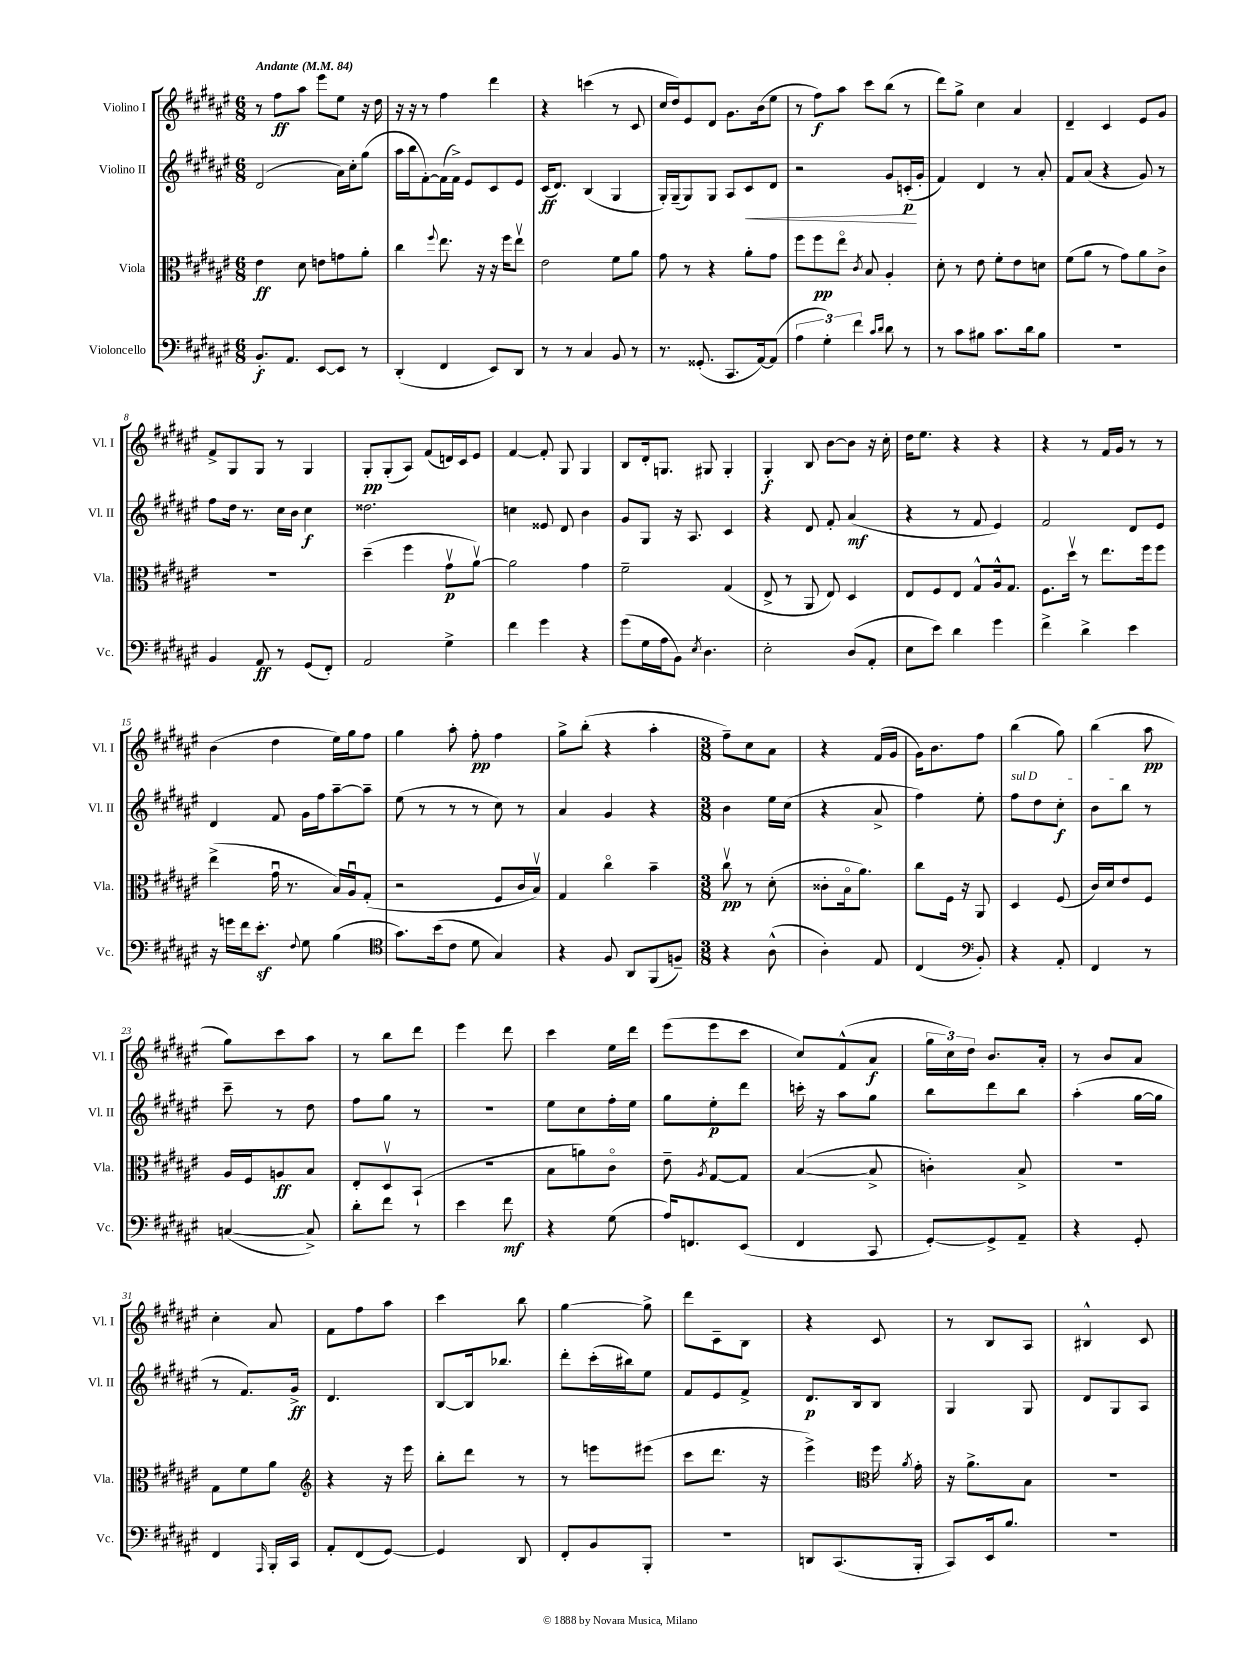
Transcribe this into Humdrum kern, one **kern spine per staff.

**kern	**dynam	**kern	**dynam	**kern	**dynam	**kern	**dynam
*part4	*part4	*part3	*part3	*part2	*part2	*part1	*part1
*staff4	*staff4	*staff3	*staff3	*staff2	*staff2	*staff1	*staff1
*I"Violoncello	*	*I"Viola	*	*I"Violino II	*	*I"Violino I	*
*I'Vc.	*	*I'Vla.	*	*I'Vl. II	*	*I'Vl. I	*
*clefF4	*	*clefC3	*	*clefG2	*	*clefG2	*
*k[f#c#g#d#a#e#]	*	*k[f#c#g#d#a#e#]	*	*k[f#c#g#d#a#e#]	*	*k[f#c#g#d#a#e#]	*
*M6/8	*	*M6/8	*	*M6/8	*	*M6/8	*
*MM84	*	*MM84	*	*MM84	*	*MM84	*
=1	=1	=1	=1	=1	=1	=1	=1
!	!	!	!	!	!	!LO:TX:a:B:t=Andante	!
8.BB'/L	f	4e#\	ff	(2d#/	.	8r	.
.	.	.	.	.	.	8ff#\L	ff
8.AA#/J	.	.	.	.	.	.	.
.	.	8d#\	.	.	.	8aa#\J	.
[8EE#/L	.	8en\L	.	.	.	8eee#\L	.
8EE#/J]	.	8gn\	.	16a#\LL)	.	8ee#\J	.
.	.	.	.	16cc#'\J	.	.	.
8r	.	8a#'\J	.	(8gg#\J	.	16r	.
.	.	.	.	.	.	16dd#\	.
=2	=2	=2	=2	=2	=2	=2	=2
(4DD#'/	.	4cc#\	.	16aa#\LL	.	16r	.
.	.	.	.	16bb\J	.	16r	.
.	.	.	.	[8f#'\)	.	8r	.
.	.	8qqff#/	.	.	.	.	.
4FF#/	.	8.ee#\	.	(16f#\L]	.	4ff#\	.
.	.	.	.	16f#^\JJ)	.	.	.
.	.	.	.	8e#/L	.	.	.
.	.	16r	.	.	.	.	.
8EE#/L)	.	16r	.	8c#/	.	4ddd#\	.
.	.	16ff#\KL	.	.	.	.	.
8DD#/J	.	8ee#v\J	.	8e#/J	.	.	.
=3	=3	=3	=3	=3	=3	=3	=3
8r	.	2e#\	.	(16c#/KL	ff	4r	.
.	.	.	.	8.d#/J)	.	.	.
8r	.	.	.	.	.	.	.
4C#/	.	.	.	(4B/	.	(4cccn\	.
8BB/	.	8f#\L	.	4G#/	.	8r	.
8r	.	8a#\J	.	.	.	8c#/	.
=4	=4	=4	=4	=4	=4	=4	=4
8.r	.	8g#\	.	16G#'/LL)	.	16cc#/LL	.
.	.	.	.	(16G#~/J	.	16dd#/J)	.
.	.	8r	.	8G#/)	.	8e#/	.
(8.GG##X'/	.	.	.	.	.	.	.
.	.	4r	.	8G#/J	.	8d#/J	.
8.CC#/L	.	.	.	8A#/L	.	8.g#\L	.
!	!	!	!	!	!LO:HP:b	!	!
.	.	8a#'\L	.	8c#/	<	.	.
[16AA#/k)	.	.	.	.	.	(16b\k	.
(8AA#/J]	.	8g#\J	.	8d#/J	.	8ee#\J	.
=5	=5	=5	=5	=5	=5	=5	=5
6A#\	.	8ff#\L	.	2r	.	8r	.
.	.	8ff#\	pp	.	.	8ff#\L)	f
6G#'\)	.	.	.	.	.	.	.
.	.	8ee#\J	.	.	.	8aa#\J	.
6f#\	.	.	.	.	.	.	.
.	.	8qc#/	.	.	.	.	.
.	.	8B/	.	.	.	8ccc#\L	.
16qqc#/LL	.	.	.	.	.	.	.
16qqd#/JJ	.	.	.	.	.	.	.
8d#\	.	4A#'/	.	8g#/L	.	(8bb\J	.
8r	.	.	.	(16cn'/L	p	8r	.
.	.	.	.	16g#'/JJ	[	.	.
=6	=6	=6	=6	=6	=6	=6	=6
8r	.	8d#'\	.	4f#/)	.	8ddd#\L)	.
8c#\L	.	8r	.	.	.	8gg#^\J	.
8B#X\J	.	8e#\	.	4d#/	.	4cc#\	.
8.c#\L	.	8f#'\L	.	.	.	.	.
.	.	8e#\	.	8r	.	4a#/	.
16d#\k	.	.	.	.	.	.	.
8B#\J	.	8dn\J	.	8a#'/	.	.	.
=7	=7	=7	=7	=7	=7	=7	=7
2.r	.	(8f#\L	.	8f#/L	.	4d#~/	.
.	.	8a#\J	.	(8a#/J	.	.	.
.	.	8r	.	4r	.	4c#/	.
.	.	8g#\L)	.	.	.	.	.
.	.	8a#\	.	8g#/)	.	8e#/L	.
.	.	8c#^\J	.	8r	.	8g#/J	.
!!LO:LB:g=z
=8	=8	=8	=8	=8	=8	=8	=8
4BB/	.	2.r	.	8ff#\L	.	8f#^/L	.
.	.	.	.	16dd#\Jk	.	8G#/	.
.	.	.	.	8.r	.	.	.
8AA#/	ff	.	.	.	.	8G#/J	.
8r	.	.	.	16cc#\LL	.	8r	.
.	.	.	.	16b\JJ	.	.	.
(8GG#/L	.	.	.	4cc#\	f	4G#/	.
8FF#'/J)	.	.	.	.	.	.	.
=9	=9	=9	=9	=9	=9	=9	=9
2AA#/	.	(4dd#~\	.	2.dd##X\	.	8G#'/L	pp
.	.	.	.	.	.	(8G#'/	.
.	.	4ff#\	.	.	.	8A#/J)	.
.	.	.	.	.	.	(8f#/L	.
4G#^\	.	8g#v\L	p	.	.	16dn/L)	.
.	.	.	.	.	.	16c#/J	.
.	.	[8a#v\J)	.	.	.	8e#/J	.
=10	=10	=10	=10	=10	=10	=10	=10
4f#\	.	2a#\]	.	4ccn\	.	[4f#/	.
4g#\	.	.	.	8e##X/	.	8f#'/]	.
.	.	.	.	8d#/	.	8G#/	.
4r	.	4g#\	.	4b\	.	4G#/	.
=11	=11	=11	=11	=11	=11	=11	=11
(8g#\L	.	2f#~\	.	8g#/L	.	8B/L	.
16G#\L	.	.	.	8G#/J	.	16d#'/k	.
16A#\J	.	.	.	.	.	8.Gn/J	.
8BB\J)	.	.	.	16r	.	.	.
.	.	.	.	8.A#/	.	.	.
8qE#/	.	.	.	.	.	.	.
4.D#\	.	.	.	.	.	8G#X/	.
.	.	(4G#/	.	4c#/	.	4G#'/	.
=12	=12	=12	=12	=12	=12	=12	=12
2E#'\	.	8E#^/	.	4r	.	4G#'/	f
.	.	8r	.	.	.	.	.
.	.	8AA#/	.	8d#/	.	8B/	.
.	.	8E#/)	.	8f#'/	.	[8b\L	.
(8D#/L	.	4D#/	.	(4a#/	mf	8b\J]	.
8AA#'/J	.	.	.	.	.	16r	.
.	.	.	.	.	.	16cc#'\	.
=13	=13	=13	=13	=13	=13	=13	=13
8E#\L	.	8E#/L	.	4r	.	16dd#\KL	.
.	.	.	.	.	.	8.ee#\J	.
8e#\J)	.	8F#/	.	.	.	.	.
4d#\	.	8E#/J	.	8r	.	4r	.
.	.	8G#^^/L	.	8f#/	.	.	.
4g#\	.	16A#^^/k	.	4e#/)	.	4r	.
.	.	8.G#/J	.	.	.	.	.
=14	=14	=14	=14	=14	=14	=14	=14
4f#^\	.	8.F#\L	.	2f#/	.	4r	.
.	.	16dd#v\Jk	.	.	.	.	.
4d#^\	.	8r	.	.	.	8r	.
.	.	8.ee#\L	.	.	.	16f#/LL	.
.	.	.	.	.	.	16g#/JJ	.
4e#\	.	.	.	8d#/L	.	8r	.
.	.	16ff#\k	.	.	.	.	.
.	.	8ff#\J	.	8e#/J	.	8r	.
!!LO:LB:g=z
=15	=15	=15	=15	=15	=15	=15	=15
16r	.	(4ee#^\	.	4d#/	.	(4b\	.
16gn\LL	.	.	.	.	.	.	.
16f#\J	.	.	.	.	.	.	.
8.e#z'\J	.	.	.	.	.	.	.
.	.	16g#u\	.	8f#/	.	4dd#\	.
.	.	8.r	.	.	.	.	.
8qqF#/	.	.	.	.	.	.	.
8G#\	.	.	.	16g#\LL	.	.	.
.	.	.	.	16ff#\J	.	.	.
(4B\	.	16B/LL)	.	[8aa#~\	.	16ee#\LL)	.
.	.	16A#u/J	.	.	.	16gg#\J	.
.	.	(8G#'/J	.	8aa#~\J]	.	8ff#\J	.
=16	=16	=16	=16	=16	=16	=16	=16
*clefC4	*	*	*	*	*	*	*
8.g#\L)	.	2r	.	(8ee#\	.	4gg#\	.
.	.	.	.	8r	.	.	.
(16b\k	.	.	.	.	.	.	.
8c#\J	.	.	.	8r	.	8aa#'\	.
8d#\	.	.	.	8r	.	8ff#'\	pp
4G#/)	.	8F#/L	.	8cc#\)	.	4ff#\	.
.	.	16c#/L	.	8r	.	.	.
.	.	16Bv/JJ)	.	.	.	.	.
=17	=17	=17	=17	=17	=17	=17	=17
4r	.	4G#/	.	4a#/	.	8gg#^\L	.
.	.	.	.	.	.	(8bb'\J	.
8F#/	.	4cc#\	.	4g#/	.	4r	.
8AA#/L	.	.	.	.	.	.	.
(8FF#/	.	4b~\	.	4r	.	4aa#'\	.
8Fn~/J)	.	.	.	.	.	.	.
=18	=18	=18	=18	=18	=18	=18	=18
*M3/8	*	*M3/8	*	*M3/8	*	*M3/8	*
4r	.	8cc#v\	pp	4b\	.	8ff#~\L)	.
.	.	8r	.	.	.	8cc#\	.
(8A#^^\	.	(8d#'\	.	16ee#\LL	.	8a#\J	.
.	.	.	.	(16cc#\JJ	.	.	.
=19	=19	=19	=19	=19	=19	=19	=19
4A#'\)	.	8c##X'\L	.	4r	.	4r	.
.	.	16B\k	.	.	.	.	.
.	.	8.a#\J)	.	.	.	.	.
8E#/	.	.	.	8a#^/	.	(16f#/LL	.
.	.	.	.	.	.	16g#/JJ	.
=20	=20	=20	=20	=20	=20	=20	=20
(4C#/	.	8cc#\L	.	4ff#\)	.	16g#\KL)	.
.	.	.	.	.	.	8.b\	.
.	.	16F#\Jk	.	.	.	.	.
.	.	16r	.	.	.	.	.
*clefF4	*	*	*	*	*	*	*
8BB'/)	.	8AA#/	.	8ee#'\	.	8ff#\J	.
=21	=21	=21	=21	=21	=21	=21	=21
!	!	!	!	!LO:TX:a:i:t=sul D	!	!	!
4r	.	4D#/	.	8ff#\L	.	(4bb\	.
.	.	.	.	8dd#\	.	.	.
8AA#'/	.	(8F#/	.	8cc#'\J	f	8gg#\)	.
=22	=22	=22	=22	=22	=22	=22	=22
4FF#/	.	16c#/LL)	.	8b\L	.	(4bb\	.
.	.	16d#/J	.	.	.	.	.
.	.	8e#/	.	8bb\J	.	.	.
8r	.	8F#/J	.	8r	.	8aa#\	pp
!!LO:LB:g=z
=23	=23	=23	=23	=23	=23	=23	=23
([4Cn/	.	16A#/LL	.	8ccc#~\	.	8gg#\L)	.
.	.	16F#/J	.	.	.	.	.
.	.	8An/	ff	8r	.	8ccc#\	.
8C^/])	.	8B/J	.	8dd#\	.	8aa#\J	.
=24	=24	=24	=24	=24	=24	=24	=24
8d#'\L	.	8E#'/L	.	8ff#\L	.	8r	.
8f#\J	.	8D#v/	.	8gg#\J	.	8bb\L	.
8r	.	(8BB`/J	.	8r	.	8ddd#\J	.
=25	=25	=25	=25	=25	=25	=25	=25
4e#\	.	4.r	.	4.r	.	4eee#\	.
8f#\	mf	.	.	.	.	8ddd#\	.
=26	=26	=26	=26	=26	=26	=26	=26
4r	.	8B\L	.	8ee#\L	.	4ccc#\	.
.	.	8an\)	.	8cc#\	.	.	.
(8G#\	.	8c#\J	.	16ff#'\L	.	16ee#\LL	.
.	.	.	.	16ee#\JJ	.	16ddd#\JJ	.
=27	=27	=27	=27	=27	=27	=27	=27
16A#/KL)	.	8e#~\	.	8gg#\L	.	(8eee#\L	.
8.FFn/	.	.	.	.	.	.	.
.	.	8qA#/	.	.	.	.	.
.	.	[8G#/L	.	8ee#'\	p	8eee#\	.
(8EE#/J	.	8G#/J]	.	8ddd#\J	.	8ccc#\J	.
=28	=28	=28	=28	=28	=28	=28	=28
4FF#/	.	([4B/	.	16cccn'\	.	8cc#/L)	.
.	.	.	.	16r	.	.	.
.	.	.	.	8aa#\L	.	(8f#^^/	.
8CC#/	.	8B^/]	.	8gg#\J	.	8a#/J	f
=29	=29	=29	=29	=29	=29	=29	=29
[8GG#'/L)	.	4cn'\)	.	8bb\L	.	24gg#\LL	.
.	.	.	.	.	.	24cc#\)	.
.	.	.	.	.	.	24dd#\JJ	.
8GG#^/]	.	.	.	8ddd#\	.	8.b/L	.
8AA#~/J	.	8B^/	.	8bb\J	.	.	.
.	.	.	.	.	.	16a#'/Jk	.
=30	=30	=30	=30	=30	=30	=30	=30
4r	.	4.r	.	(4aa#'\	.	8r	.
.	.	.	.	.	.	8b/L	.
8GG#'/	.	.	.	[16gg#\LL	.	8a#/J	.
.	.	.	.	16gg#\JJ]	.	.	.
!!LO:LB:g=z
=31	=31	=31	=31	=31	=31	=31	=31
4FF#/	.	8G#\L	.	8r	.	4cc#'\	.
.	.	8f#\	.	8.f#/L)	.	.	.
16qqAAA#/	.	.	.	.	.	.	.
16BBB'/LL	.	8a#\J	.	.	.	8a#/	.
16CC#/JJ	.	.	.	16g#^/Jk	ff	.	.
=32	=32	=32	=32	=32	=32	=32	=32
*	*	*clefG2	*	*	*	*	*
8AA#'/L	.	4r	.	4.d#/	.	8f#\L	.
(8FF#/	.	.	.	.	.	8ff#\	.
[8GG#/J)	.	16r	.	.	.	8aa#\J	.
.	.	16eee#\	.	.	.	.	.
=33	=33	=33	=33	=33	=33	=33	=33
4GG#/]	.	8bb'\L	.	[8B/L	.	4ccc#\	.
.	.	8ddd#\J	.	16B/k]	.	.	.
.	.	.	.	8.bb-X/J	.	.	.
8DD#/	.	8r	.	.	.	8bb\	.
=34	=34	=34	=34	=34	=34	=34	=34
8FF#'/L	.	8r	.	8ddd#'\L	.	[4gg#\	.
8BB/	.	8eeen\L	.	(16ccc#'\L	.	.	.
.	.	.	.	16bb#X\J)	.	.	.
8BBB'/J	.	(8eee#X\J	.	8ee#\J	.	8gg#^\]	.
=35	=35	=35	=35	=35	=35	=35	=35
4.r	.	8ccc#\L	.	8f#/L	.	8ddd#\L	.
.	.	8.ddd#\J	.	8e#/	.	8c#~\	.
.	.	.	.	8f#^/J	.	8B\J	.
.	.	16r	.	.	.	.	.
=36	=36	=36	=36	=36	=36	=36	=36
8DDn/L	.	4eee#^\)	.	8.d#/L	p	4r	.
(8.CC#/	.	.	.	.	.	.	.
.	.	.	.	16B/k	.	.	.
*	*	*clefC3	*	*	*	*	*
.	.	16ff#\	.	8B/J	.	8c#/	.
.	.	8qa#/	.	.	.	.	.
16BBB'/Jk	.	16g#'\	.	.	.	.	.
=37	=37	=37	=37	=37	=37	=37	=37
8CC#/L)	.	16r	.	4G#/	.	8r	.
.	.	8.a#^\L	.	.	.	.	.
16EE#/k	.	.	.	.	.	8B/L	.
8.B/J	.	.	.	.	.	.	.
.	.	8B\J	.	8G#/	.	8A#/J	.
=38	=38	=38	=38	=38	=38	=38	=38
4.r	.	4.r	.	8d#/L	.	4B#X^^/	.
.	.	.	.	8G#/	.	.	.
.	.	.	.	8A#/J	.	8c#/	.
==	==	==	==	==	==	==	==
*-	*-	*-	*-	*-	*-	*-	*-
